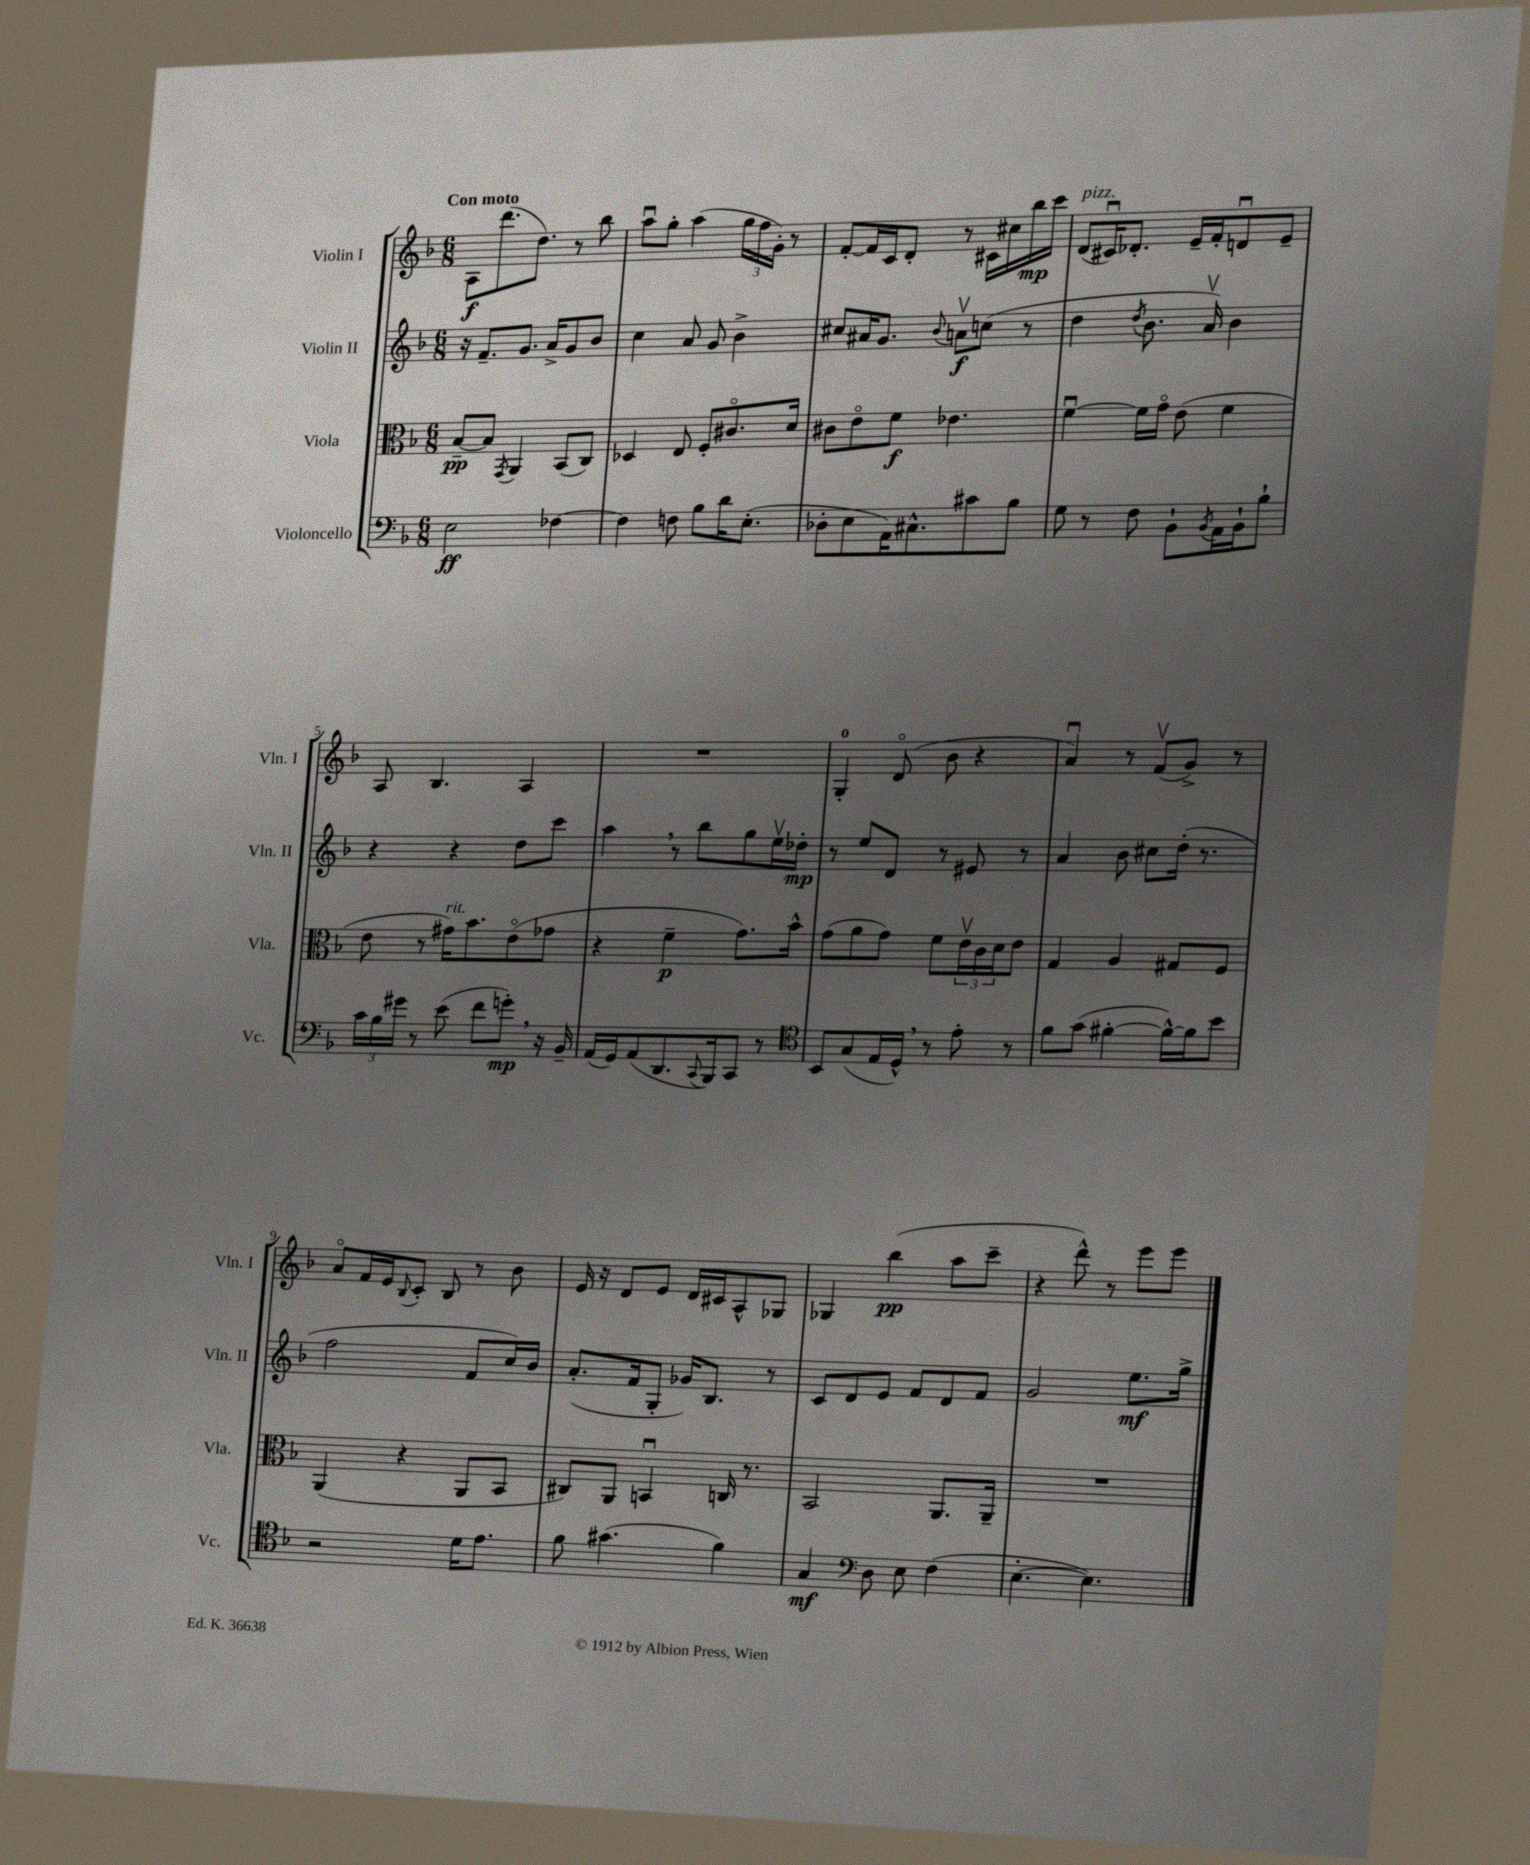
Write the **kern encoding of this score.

**kern	**dynam	**kern	**dynam	**kern	**dynam	**kern	**dynam
*part4	*part4	*part3	*part3	*part2	*part2	*part1	*part1
*staff4	*staff4	*staff3	*staff3	*staff2	*staff2	*staff1	*staff1
*I"Violoncello	*	*I"Viola	*	*I"Violin II	*	*I"Violin I	*
*I'Vc.	*	*I'Vla.	*	*I'Vln. II	*	*I'Vln. I	*
*clefF4	*	*clefC3	*	*clefG2	*	*clefG2	*
*k[b-]	*	*k[b-]	*	*k[b-]	*	*k[b-]	*
*M6/8	*	*M6/8	*	*M6/8	*	*M6/8	*
=1	=1	=1	=1	=1	=1	=1	=1
!	!	!	!	!	!	!LO:TX:a:B:t=Con moto	!
2E\	ff	[8B-~/L	pp	16r	.	8A\L	f
.	.	.	.	8.f~/L	.	.	.
.	.	8B-/J]	.	.	.	(8.ddd\	.
.	.	8qGG/	.	.	.	.	.
.	.	4AA/	.	8.g/J	.	.	.
.	.	.	.	.	.	8.dd\J)	.
.	.	.	.	16a^/KL	.	.	.
[4F-X\	.	(8BB-/L	.	8g/	.	8r	.
.	.	8C/J)	.	8b-/J	.	8bb-\	.
=2	=2	=2	=2	=2	=2	=2	=2
4F-\]	.	4D-X/	.	4cc\	.	8aau\L	.
.	.	.	.	.	.	8gg'\J	.
8Fn\	.	8E/	.	8a/	.	(4aa\	.
8B-\L	.	8F'/L	.	8g/	.	.	.
16d\K	.	8.c#X/	.	4b-^\	.	24gg\LL	.
.	.	.	.	.	.	24ff\	.
(8.E'\J	.	.	.	.	.	.	.
.	.	.	.	.	.	24g'\JJ)	.
.	.	.	.	.	.	8r	.
.	.	16d/Jk	.	.	.	.	.
=3	=3	=3	=3	=3	=3	=3	=3
8D-X'\L	.	8c#X\L	.	8cc#X/L	.	[8f'/L	.
8E\	.	8e\	.	16a#X/K	.	16f/L]	.
.	.	.	.	8.g/J	.	16c/J	.
16AA\K)	.	8f\J	f	.	.	8d'/J	.
8.C#X^^\	.	.	.	.	.	.	.
.	.	.	.	8qqb-/	.	.	.
.	.	4.e-X\	.	8anv\L	f	8r	.
8c#X\	.	.	.	(8ccn\J	.	16c#X\LL	.
.	.	.	.	.	.	16cc#X\	.
8B-\J	.	.	.	8r	.	16bb-\	mp
.	.	.	.	.	.	16ccc\JJ	.
=4	=4	=4	=4	=4	=4	=4	=4
!	!	!	!	!	!	!LO:TX:a:i:t=pizz.	!
8G\	.	[4fu\	.	4dd\	.	(8d/L	.
8r	.	.	.	.	.	16c#Xu/K)	.
.	.	.	.	.	.	8.d-X'/J	.
.	.	.	.	8qdd/	.	.	.
8F\	.	16f\LL]	.	8.b-\	.	.	.
.	.	16g\JJ	.	.	.	.	.
8BB-`\L	.	(8e\	.	.	.	16e~/LL	.
.	.	.	.	16av/)	.	16f'/J	.
8qBB-/	.	.	.	.	.	.	.
16AA\L	.	4f\	.	4b-\	.	8dnu/	.
16BB-`\J	.	.	.	.	.	.	.
8B-`\J	.	.	.	.	.	8e~/J	.
!!LO:LB:g=z
=5	=5	=5	=5	=5	=5	=5	=5
24c\LL	.	8e\	.	4r	.	8A/	.
24B-\	.	.	.	.	.	.	.
24g#X\JJ	.	.	.	.	.	.	.
8r	.	8r	.	.	.	4.B-/	.
!	!	!LO:TX:a:i:t=rit.	!	!	!	!	!
(8e\	.	16g#X\KL)	.	4r	.	.	.
.	.	8.b-\	.	.	.	.	.
8f\L	.	.	.	.	.	.	.
8gn',\J)	mp	(8e\	.	8dd\L	.	4A/	.
16r	.	8g-X\J	.	8ccc\J	.	.	.
16BB-~/	.	.	.	.	.	.	.
=6	=6	=6	=6	=6	=6	=6	=6
(16AA/LL	.	4r	.	4aa,\	.	2.r	.
16GG/J)	.	.	.	.	.	.	.
(8AA/	.	.	.	.	.	.	.
8.DD/	.	4f~\	p	8r	.	.	.
.	.	.	.	8bb-\L	.	.	.
8qqCC/	.	.	.	.	.	.	.
16BBB-/k)	.	.	.	.	.	.	.
8CC/J	.	8.g\L)	.	8gg\	.	.	.
8r	.	.	.	16eev\L	.	.	.
.	.	16b-^^\Jk	.	16dd-X'\JJ	mp	.	.
=7	=7	=7	=7	=7	=7	=7	=7
*clefC4	*	*	*	*	*	*	*
8BB-/L	.	(8g\L	.	8r	.	4G'/	.
(8G/	.	8a\	.	8ee/L	.	.	.
16E/L	.	8g\J)	.	8d/J	.	(8d/	.
16D^^,/JJ)	.	.	.	.	.	.	.
8r	.	8f\L	.	8r	.	8b-\	.
8e'\	.	24ev\L	.	8e#X/	.	4r	.
.	.	24c\	.	.	.	.	.
.	.	24d\J	.	.	.	.	.
8r	.	8e\J	.	8r	.	.	.
=8	=8	=8	=8	=8	=8	=8	=8
8f\L	.	4G/	.	4a/	.	4au/)	.
(8g\J	.	.	.	.	.	.	.
[4f#X'\	.	4A/	.	8b-\	.	8r	.
.	.	.	.	8cc#X\L	.	(8fv/L	.
16f#^^\LL_)	.	8G#X/L	.	(16dd'\Jk	.	8g^/J)	.
16f#\J]	.	.	.	8.r	.	.	.
8b-\J	.	8F/J	.	.	.	8r	.
!!LO:LB:g=z
=9	=9	=9	=9	=9	=9	=9	=9
2r	.	(4AA/	.	2ff\	.	8a/L	.
.	.	.	.	.	.	16f/L	.
.	.	.	.	.	.	16e/J	.
.	.	.	.	.	.	8qqB-/	.
.	.	4r	.	.	.	8c'/J	.
.	.	.	.	.	.	8B-/	.
16d\KL	.	8AA/L	.	8f/L	.	8r	.
8.e\J	.	.	.	.	.	.	.
.	.	8BB-/J	.	16cc/L)	.	8b-\	.
.	.	.	.	16b-/JJ	.	.	.
=10	=10	=10	=10	=10	=10	=10	=10
8f\	.	8C#X/L)	.	(8.a'/L	.	16e/	.
.	.	.	.	.	.	16r	.
(4.g#X\	.	8AA/J	.	.	.	8d/L	.
.	.	.	.	16f/k	.	.	.
.	.	4BBnu/	.	8G'/J	.	8e/J	.
.	.	.	.	16g-X/KL)	.	16d/LL	.
.	.	.	.	8.B-/J	.	16c#X/J	.
4f\)	.	16Cn/	.	.	.	8A^^/	.
.	.	8.r	.	.	.	.	.
.	.	.	.	8r	.	8G-X/J	.
=11	=11	=11	=11	=11	=11	=11	=11
4G/	mf	2BB-/	.	8c/L	.	4G-X/	.
.	.	.	.	8d/	.	.	.
*clefF4	*	*	*	*	*	*	*
8D\	.	.	.	8e/J	.	(4bb-\	pp
8E\	.	.	.	8f/L	.	.	.
(4F\	.	8.AA/L	.	8d/	.	8aa\L	.
.	.	.	.	8f/J	.	8ccc~\J	.
.	.	16AA~/Jk	.	.	.	.	.
=12	=12	=12	=12	=12	=12	=12	=12
[4.E'\	.	2.r	.	2g/	.	4r	.
.	.	.	.	.	.	8ddd^^\)	.
4.E\])	.	.	.	.	.	8r	.
.	.	.	.	8.ee\L	mf	8eee\L	.
.	.	.	.	.	.	8eee\J	.
.	.	.	.	16gg^\Jk	.	.	.
==	==	==	==	==	==	==	==
*-	*-	*-	*-	*-	*-	*-	*-
